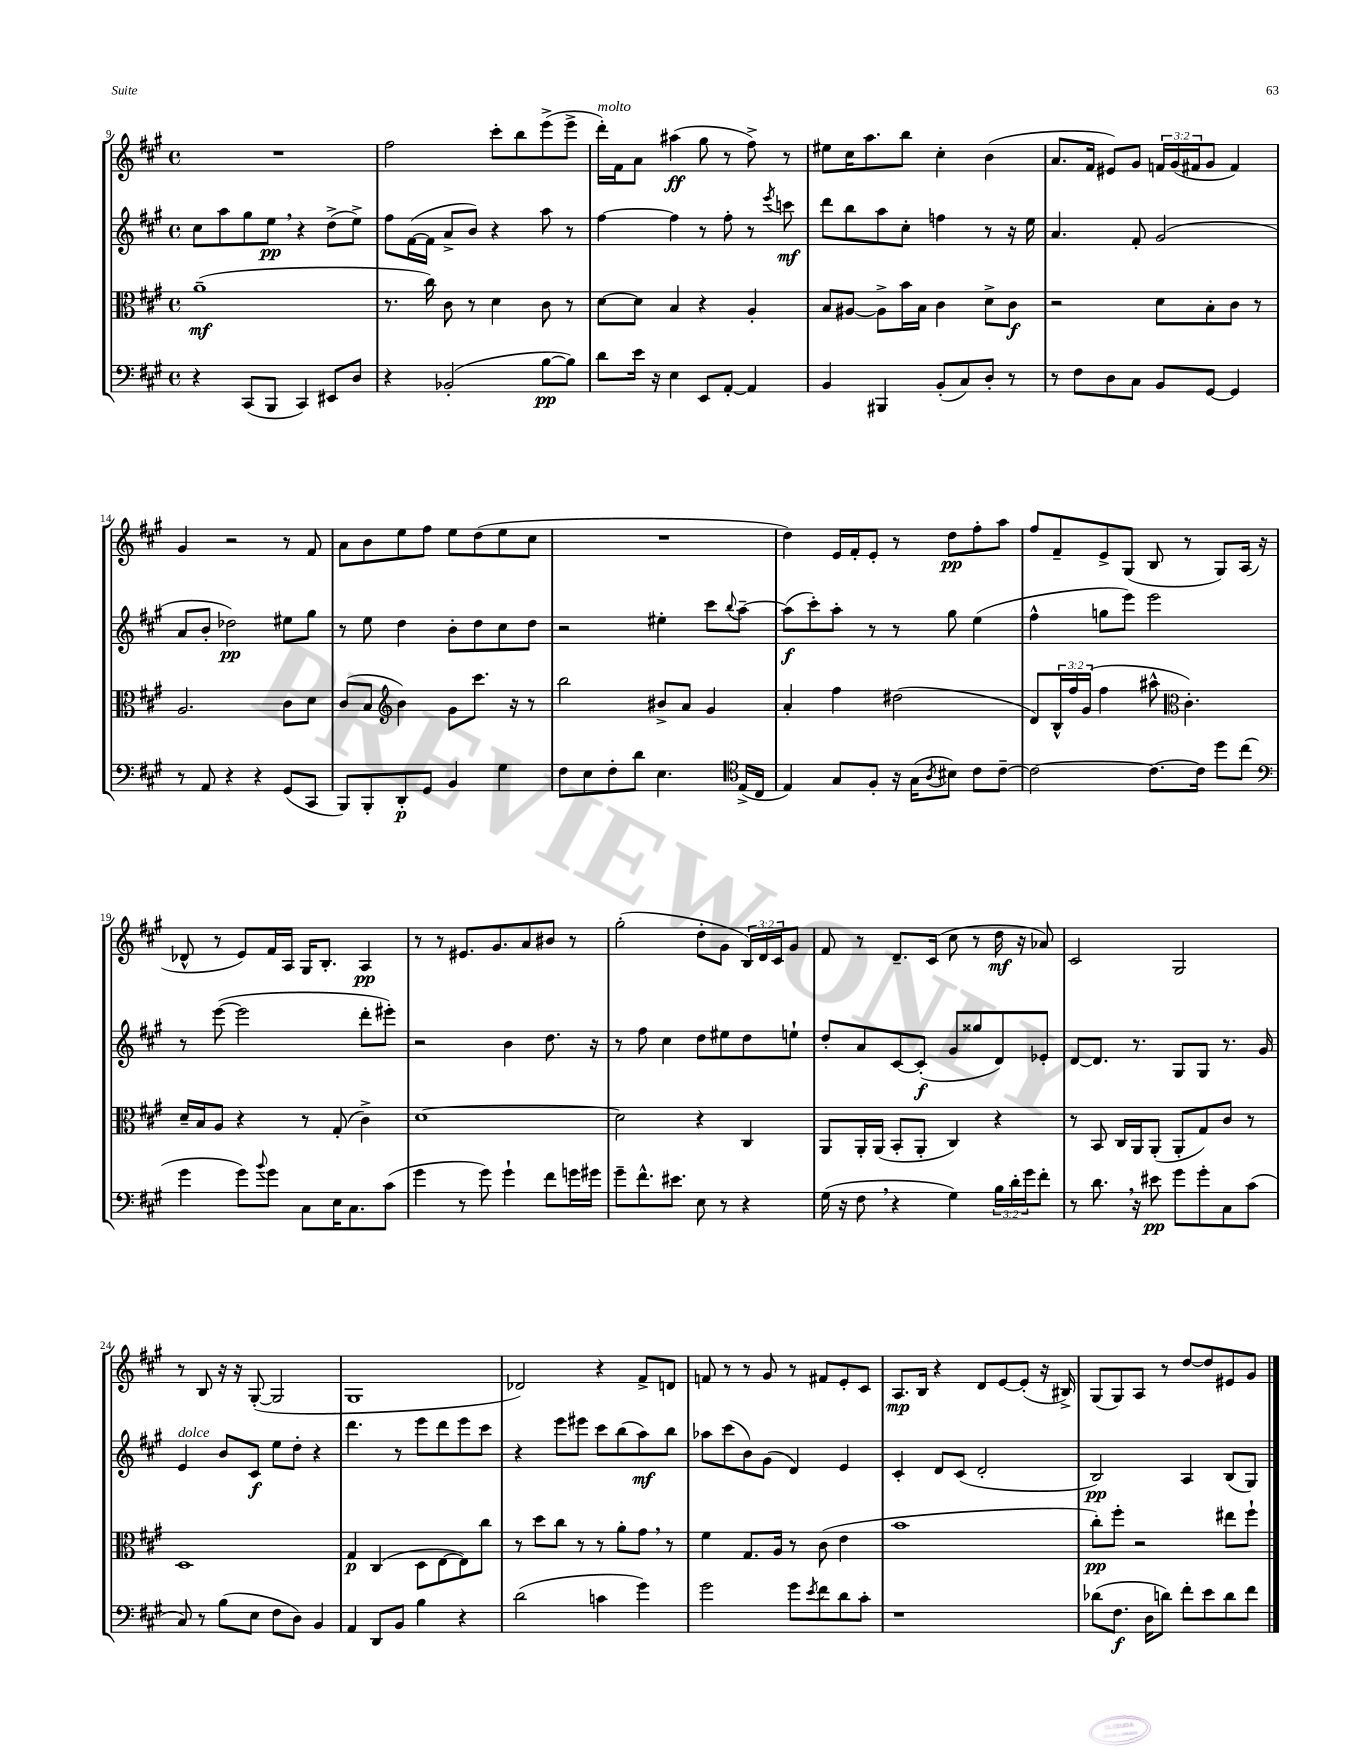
<<
\new StaffGroup <<
\new Staff = "s0" {
    \clef treble \key a \major \defaultTimeSignature \time 4/4 \override Staff.TupletNumber.text = #tuplet-number::calc-fraction-text
    R1 |
    fis''2 cis'''8-. b''8 e'''8->( e'''8-> |
    d'''16-.^\markup { \italic "molto" }) fis'16 a'8 ais''4\ff( gis''8 r8 fis''8->) r8 |
    eis''8 cis''16 a''8. b''8 cis''4-. b'4( |
    a'8. fis'16 eis'8) gis'8 \tuplet 3/2 { f'16 gis'16( fis'16 } gis'8 fis'4) |
    gis'4 r2 r8 fis'8 |
    a'8 b'8 e''8 fis''8 e''8 d''8( e''8 cis''8 |
    R1 |
    d''4) e'16 fis'16-. e'8-. r8 d''8\pp fis''8-. a''8 |
    fis''8 fis'8-- e'8-> gis8( b8 r8 gis8) a16( r16 |
    des'8-^ r8 e'8) fis'16 a16 gis16 b8.-. a4\pp |
    r8 r8 eis'8. gis'8. a'8 bis'8 r8 |
    gis''2-.( d''8-. gis'8 \tuplet 3/2 { b16) d'16 cis'16 } gis'8 |
    fis'8 r8 d'8.-- cis'16( cis''8 r8 d''16\mf r16 aes'8) |
    cis'2 gis2 |
    r8 b8 r16 r16 gis8~-.( gis2 |
    gis1 |
    des'2) r4 fis'8-> d'8 |
    f'8 r8 r8 gis'8 r8 fis'8 e'8-. cis'8 |
    a8.\mp b16 r4 d'8 e'8~ e'8-.( r16 bis16->) |
    gis8( gis8) a8 r8 d''8~ d''8 eis'8 gis'8 \bar "|." |
}
\new Staff = "s1" {
    \clef treble \key a \major \defaultTimeSignature \time 4/4
    cis''8 a''8 gis''8 e''8\pp \breathe r4 d''8->( e''8->) |
    fis''8 fis'16~( fis'16 a'8-> b'8) r4 a''8 r8 |
    fis''4~ fis''4 r8 fis''8-. r8 \acciaccatura { e'''8 } c'''8\mf |
    d'''8 b''8 a''8 cis''8-. f''4 r8 r16 e''16 |
    a'4. fis'8-. gis'2( |
    a'8 b'8-. des''2\pp) eis''8 gis''8 |
    r8 e''8 d''4 b'8-. d''8 cis''8 d''8 |
    r2 eis''4-. cis'''8 \appoggiatura { b''8 } a''8~-- |
    a''8\f( cis'''8-.) a''8-. r8 r8 gis''8 e''4( |
    fis''4-^ g''8 e'''8) e'''2 |
    r8 e'''8~( e'''2 d'''8-. eis'''8-.) |
    r2 b'4 d''8. r16 |
    r8 fis''8 cis''4 d''8 eis''8 d''8 e''8-! |
    d''8-. a'8 cis'8~ cis'8-.\f( gis'8 gisis''8 d'8) ees'8-. |
    d'8~ d'8. r8. gis8 gis8 r8. gis'16 |
    e'4^\markup { \italic "dolce" } b'8 cis'8\f e''8 d''8-. r4 |
    d'''4. r8 e'''8 d'''8 e'''8 cis'''8 |
    r4 e'''8 eis'''8 cis'''8 b''8( a''8\mf) b''8 |
    aes''8 cis'''8( b'8) gis'8( d'4) e'4 |
    cis'4-. d'8 cis'8( d'2-. |
    b2\pp) a4 b8( gis8) \bar "|." |
}
\new Staff = "s2" {
    \clef alto \key a \major \defaultTimeSignature \time 4/4 \override Staff.TupletNumber.text = #tuplet-number::calc-fraction-text
    a'1--\mf( |
    r8. cis''16) cis'8 r8 d'4 cis'8 r8 |
    d'8~ d'8 b4 r4 a4-. |
    b8 ais8~ ais8-> b'16 b16 cis'4 d'8-> cis'8\f |
    r2 d'8 b8-. cis'8 r8 |
    a2. cis'8 d'8 |
    cis'8( b8 \clef treble b'4) gis'8 cis'''8. r16 r8 |
    b''2 bis'8-> a'8 gis'4 |
    a'4-. fis''4 dis''2( |
    d'8) \tuplet 3/2 { b16-^ fis''16 gis'16( } fis''4 ais''8-^ \clef alto cis'4.-.) |
    d'16-- b16 a8 r4 r8 gis8-.( cis'4->) |
    d'1~ |
    d'2 r4 cis4 |
    a,8 a,16-. a,16( b,8-. a,8-. cis4) r4 |
    r8 b,8 cis16 a,16 a,8-.( a,8-. gis8) cis'8 r8 |
    d1 |
    gis4\p cis4( d8 e8~ e8) cis''8 |
    r8 d''8 cis''8 r8 r8 a'8-. gis'8 \breathe r8 |
    fis'4 gis8. a16 r8 cis'8( e'4 |
    b'1 |
    cis''8-.\pp) fis''8-. r2 eis''8 fis''8-! \bar "|." |
}
\new Staff = "s3" {
    \clef bass \key a \major \defaultTimeSignature \time 4/4 \override Staff.TupletNumber.text = #tuplet-number::calc-fraction-text
    r4 cis,8( b,,8 cis,4) eis,8 d8 |
    r4 bes,2-.( b8~\pp b8) |
    d'8 e'16 r16 e4 e,8 a,8~-. a,4 |
    b,4 bis,,4 b,8-.( cis8) d8-. r8 |
    r8 fis8 d8 cis8 b,8 gis,8~ gis,4 |
    r8 a,8 r4 r4 gis,8( cis,8 |
    b,,8) b,,8-. d,8-.\p gis,8 b,4 gis4 |
    fis8 e8 fis8-. d'8 e4. \clef tenor e16->( cis16 |
    e4) gis8 fis8-. r16 gis16( \acciaccatura { a8 } bis8) cis'8 cis'8~-- |
    cis'2~ cis'8.~ cis'16 d''8 cis''8( |
    \clef bass gis'4 gis'8) \appoggiatura { b'8 } gis'8 cis8 e16 cis8. cis'8( |
    gis'4 r8 gis'8) gis'4-! fis'8 g'16 gis'16 |
    gis'8-- fis'8.-^ eis'8. e8 r8 r4 |
    gis16( r16 fis8 \breathe r4 gis4) \tuplet 3/2 { b16 d'16-. gis'16 } fis'8-. |
    r8 d'8. \breathe r16 eis'8\pp gis'8 gis'8-. cis8 cis'8( |
    cis8) r8 b8( e8 fis8 d8) b,4 |
    a,4 d,8 b,8 b4 r4 |
    d'2( c'4 gis'4) |
    gis'2 gis'8 \acciaccatura { e'8 } fis'8 d'8 cis'8-. |
    r1 |
    des'8( fis8.\f d16 d'8) fis'8-. e'8 d'8 fis'8 \bar "|." |
}
>>
>>
\layout { \context { \Score currentBarNumber = #9 } }
